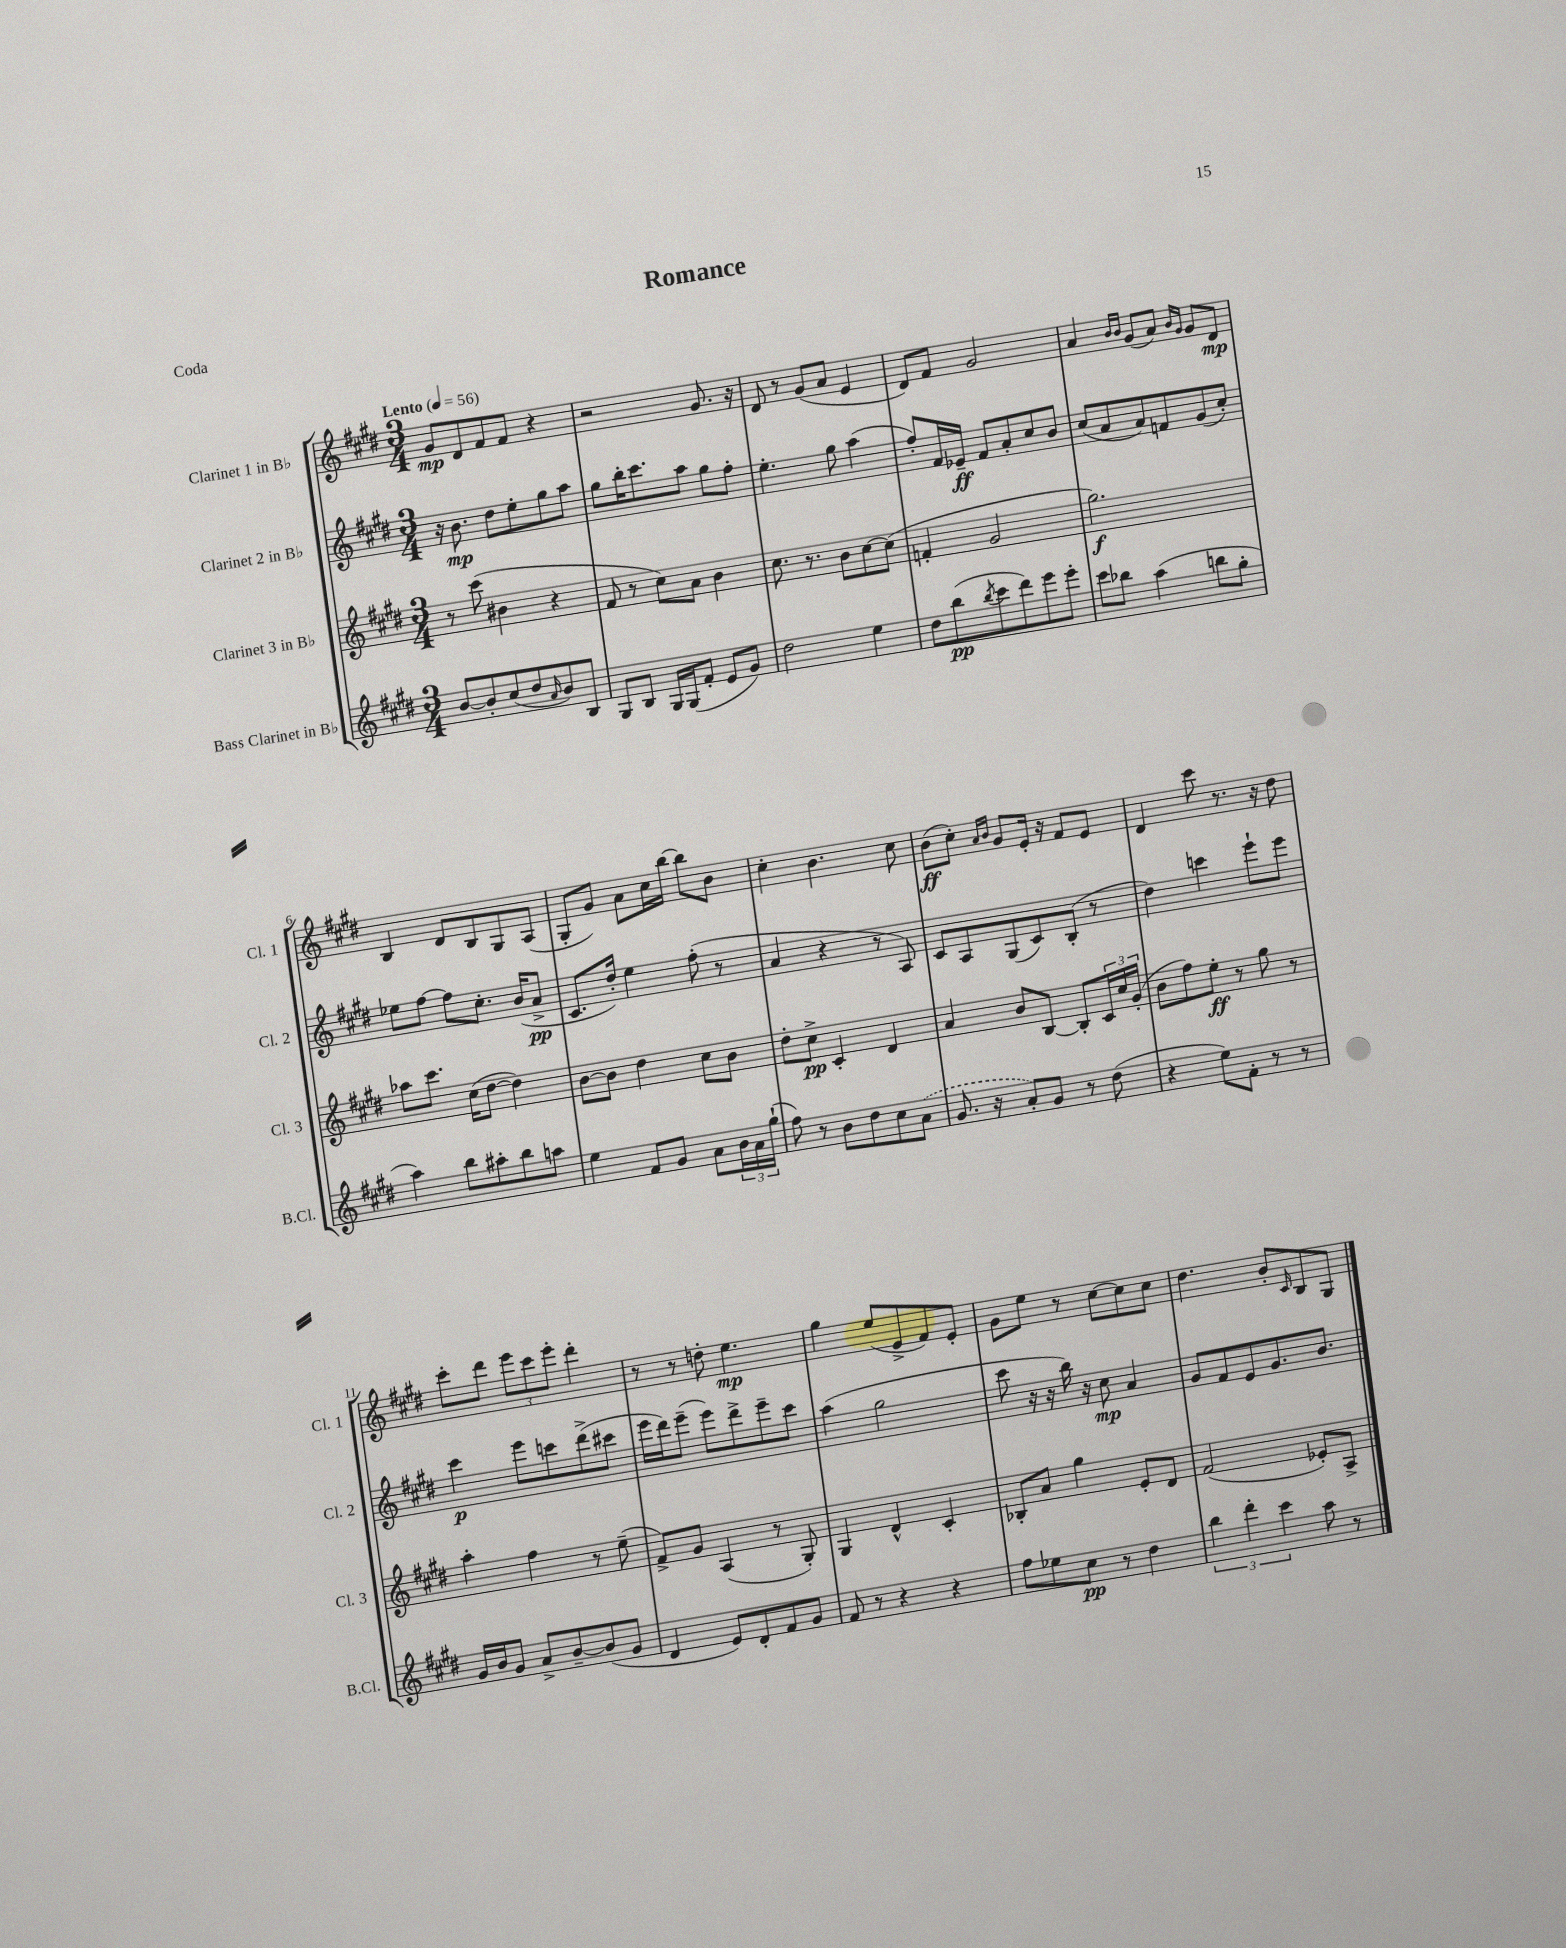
\header { title = "Romance" piece = "Coda" }
<<
\new StaffGroup <<
\new Staff = "s0" \with { instrumentName = "Clarinet 1 in Bb" shortInstrumentName = "Cl. 1" } {
    \clef treble \key e \major \numericTimeSignature \time 3/4 \tempo "Lento" 4 = 56
    gis'8\mp dis'8 fis'8 fis'8 r4 |
    r2 gis'8. r16 |
    dis'8 r8 gis'8( a'8 e'4 |
    dis'8) fis'8 gis'2 |
    a'4 \grace { b'16 b'16 } gis'8( a'8) \grace { b'16 gis'16 } gis'8 dis'8\mp |
    b4 dis'8 b8 gis8 a8( |
    gis8-. gis'8) a'8 cis''16 b''16~ b''8 b'8 |
    cis''4-. b'4. cis''8 |
    b'8\ff( cis''8-.) \grace { a'16 b'16 } gis'8 e'16-. r16 fis'8 e'8 |
    dis'4 cis'''8 r8. r16 dis''8 |
    cis'''8-. dis'''8 \tuplet 3/2 { e'''8 cis'''8 e'''8-. } dis'''4-. |
    r8 r8 d''8-. e''4.\mp |
    gis''4 e''8( e'8-> fis'8) e'8-. |
    gis'8 e''8 r8 cis''8~ cis''8 cis''8 |
    dis''4. b'8-. \grace { cis'16 } b8 gis8 \bar "|." |
}
\new Staff = "s1" \with { instrumentName = "Clarinet 2 in Bb" shortInstrumentName = "Cl. 2" } {
    \clef treble \key e \major \numericTimeSignature \time 3/4
    r16 b'8.\mp dis''8 e''8-. gis''8 a''8 |
    gis''8 b''16-. cis'''8. a''8 gis''8 fis''8-. |
    e''4.-. gis''8 a''4( |
    fis''8-.) fis'16 ees'16--\ff fis'8 a'8-. cis''8 b'8 |
    cis''8( a'8 a'8) f'8 gis'8( cis''8-.) |
    ees''8 fis''8~ fis''8 cis''8.-. b'16( a'8->\pp |
    cis'8. dis''16-.) e''4 fis''8-.( r8 |
    a'4 r4 r8 a8) |
    cis'8 a8 gis8( cis'8) b8-.( r8 |
    dis''4) c'''4 e'''8-! e'''8 |
    cis'''4\p e'''8 c'''8 dis'''8->( cis'''8 |
    e'''16 dis'''16) e'''8--( e'''8) dis'''8-> e'''8-- cis'''8 |
    a''4( gis''2 |
    cis'''8 r16 r16 b''16) r16 cis''8\mp a'4 |
    gis'8 fis'8 e'8 gis'8. b'8. \bar "|." |
}
\new Staff = "s2" \with { instrumentName = "Clarinet 3 in Bb" shortInstrumentName = "Cl. 3" } {
    \clef treble \key e \major \numericTimeSignature \time 3/4
    r8 cis'''8( bis'4 r4 |
    fis'8 r8 cis''8) a'8 b'4 |
    cis''8. r8. b'8 cis''8~ cis''8( |
    f'4-. gis'2 |
    gis''2.\f) |
    aes''8 cis'''8. cis''16( dis''8~ dis''4) |
    b'8~ b'8 dis''4 cis''8 b'8 |
    dis''8-. cis''8->\pp cis'4-. dis'4 |
    a'4 b'8 b8~ b8-. \tuplet 3/2 { cis'16 cis''16 gis'16-.( } |
    b'8 fis''8) e''8-.\ff r8 gis''8 r8 |
    a''4-. fis''4 r8 e''8--( |
    fis'8->) gis'8 a4( r8 gis8-.) |
    gis4 dis'4-^ cis'4-. |
    bes8-. a'8 gis''4 e'8-. dis'8 |
    fis'2( ees'8-.) a8-> \bar "|." |
}
\new Staff = "s3" \with { instrumentName = "Bass Clarinet in Bb" shortInstrumentName = "B.Cl." } {
    \clef treble \key e \major \numericTimeSignature \time 3/4
    b'8~ b'8-. cis''8( dis''8 \grace { a'16 } b'8) b8 |
    gis8 b8 gis16 gis16( fis'8-. e'8 gis'8) |
    dis''2 e''4 |
    dis''8 b''8\pp( \acciaccatura { b''8 } cis'''8 dis'''8) e'''8 e'''8-. |
    cis'''8 bes''8 a''4( b''8 gis''8-. |
    a''4) b''8 ais''8-. b''8 a''8 |
    e''4 fis'8 gis'8 a'8 \tuplet 3/2 { b'16 a'16 gis''16-!( } |
    fis''8) r8 b'8 dis''8 cis''8 \once \slurDashed a'8( |
    gis'8. r16 a'8-.) gis'8 r8 dis''8( |
    r4 e''8) fis'8-. r8 r8 |
    gis'16 b'16 gis'8 a'8-> b'8~-- b'8( gis'8 |
    dis'4 e'8) dis'8-. fis'8 gis'8 |
    fis'8 r8 r4 r4 |
    fis''8 ees''8 cis''8\pp r8 dis''4 |
    \tuplet 3/2 { b''4 dis'''4-. cis'''4 } a''8 r8 \bar "|." |
}
>>
>>
